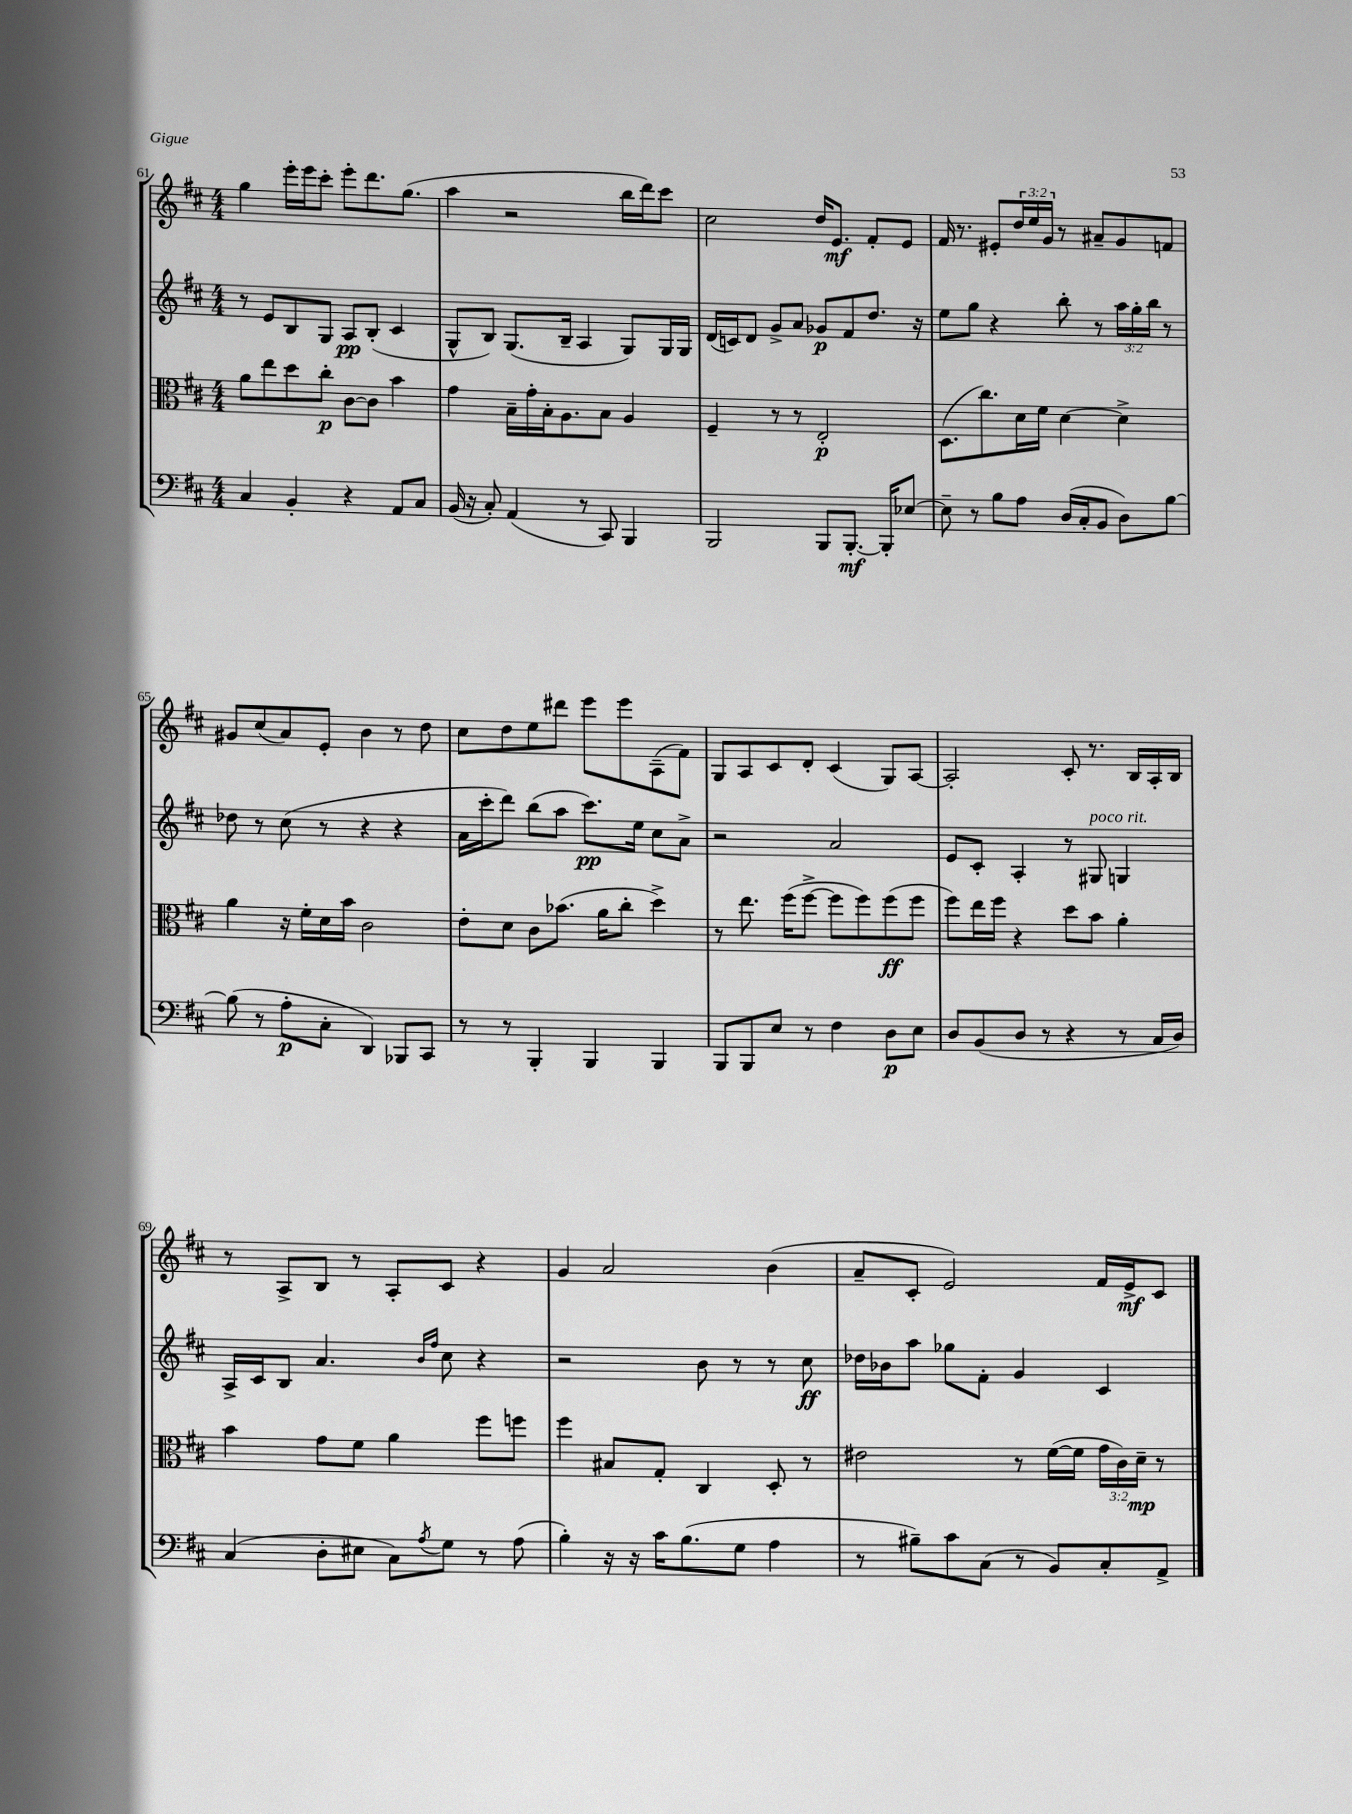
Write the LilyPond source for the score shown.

<<
\new StaffGroup <<
\new Staff = "s0" {
    \clef treble \key d \major \numericTimeSignature \time 4/4 \override Staff.TupletNumber.text = #tuplet-number::calc-fraction-text
    g''4 e'''16-. e'''16 cis'''8-. e'''8-. d'''8. g''8.( |
    a''4 r2 b''16 d'''16) cis'''8 |
    cis''2 d''16 e'8.\mf fis'8-. e'8 |
    fis'16 r8. eis'8-. \tuplet 3/2 { d''16 e''16 g'16 } r8 ais'8-- g'8 f'8 |
    gis'8 cis''8( a'8) e'8-. b'4 r8 d''8 |
    cis''8 d''8 e''8 dis'''8 e'''8 e'''8 a8--( fis'8) |
    g8 a8 cis'8 d'8-. cis'4( g8) a8~ |
    a2-. cis'8-. r8. b16 a16-. b16 |
    r8 a8-> b8 r8 a8-. cis'8 r4 |
    g'4 a'2 b'4( |
    a'8-- cis'8-. e'2) fis'16 e'16->\mf cis'8 \bar "|." |
}
\new Staff = "s1" {
    \clef treble \key d \major \numericTimeSignature \time 4/4 \override Staff.TupletNumber.text = #tuplet-number::calc-fraction-text
    r8 e'8 b8 g8 a8\pp b8-.( cis'4 |
    g8-^ b8) g8.( b16-- a4 g8) g16 g16 |
    d'16( c'16) d'8 g'8-> a'8 ges'8\p fis'8 d''8. r16 |
    e''8 g''8 r4 b''8-. r8 \tuplet 3/2 { a''16 g''16-. b''16 } r8 |
    des''8 r8 cis''8( r8 r4 r4 |
    a'16 cis'''16-. d'''8) b''8( a''8 cis'''8.\pp) e''16 cis''8 a'8-> |
    r2 a'2 |
    e'8 cis'8-. a4-. r8 gis8^\markup { \italic "poco rit." } g4 |
    a16-> cis'16 b8 a'4. \grace { b'16 fis''16 } cis''8 r4 |
    r2 b'8 r8 r8 cis''8\ff |
    des''16 bes'16 a''8 ges''8 fis'8-. g'4 cis'4 \bar "|." |
}
\new Staff = "s2" {
    \clef alto \key d \major \numericTimeSignature \time 4/4 \override Staff.TupletNumber.text = #tuplet-number::calc-fraction-text
    a'8 e''8 d''8 cis''8-.\p cis'8~ cis'8 b'4 |
    g'4 b16-- g'16-. b16-. a8. b8 a4 |
    fis4-- r8 r8 e2-.\p |
    d8.( cis''8.) d'16 fis'16 d'4~ d'4-> |
    a'4 r16 fis'16-. d'16 b'16 cis'2 |
    e'8-. d'8 cis'8 bes'8.( a'16 cis''8-. d''4->) |
    r8 e''8. fis''16( fis''8~-> fis''8 fis''8) fis''8\ff( fis''8 |
    fis''8) e''16 fis''16 r4 d''8 b'8 a'4-. |
    b'4 g'8 fis'8 a'4 fis''8 f''8 |
    fis''4 bis8 g8-. cis4 d8-. r8 |
    eis'2 r8 fis'16~( fis'16 \tuplet 3/2 { g'16 cis'16) d'16--\mp } r8 \bar "|." |
}
\new Staff = "s3" {
    \clef bass \key d \major \numericTimeSignature \time 4/4
    cis4 b,4-. r4 a,8 cis8 |
    b,16( r16 cis8-.) a,4( r8 cis,8) b,,4 |
    b,,2 b,,8 b,,8.~-.\mf b,,16-. ees8~ |
    ees8-- r8 b8 a8 d16( cis16-. b,8 d8) b8~ |
    b8( r8 a8-.\p cis8-. d,4) bes,,8 cis,8 |
    r8 r8 b,,4-. b,,4 b,,4 |
    b,,8 b,,8 e8 r8 fis4 d8\p e8 |
    d8 b,8( d8 r8 r4 r8 cis16 d16) |
    cis4( d8-. eis8 cis8) \acciaccatura { a8 } g8 r8 a8( |
    b4-.) r16 r16 cis'16 b8.( g8 a4 |
    r8 bis8--) cis'8 cis8( r8 b,8) cis8-. a,8-> \bar "|." |
}
>>
>>
\layout { \context { \Score currentBarNumber = #61 } }
